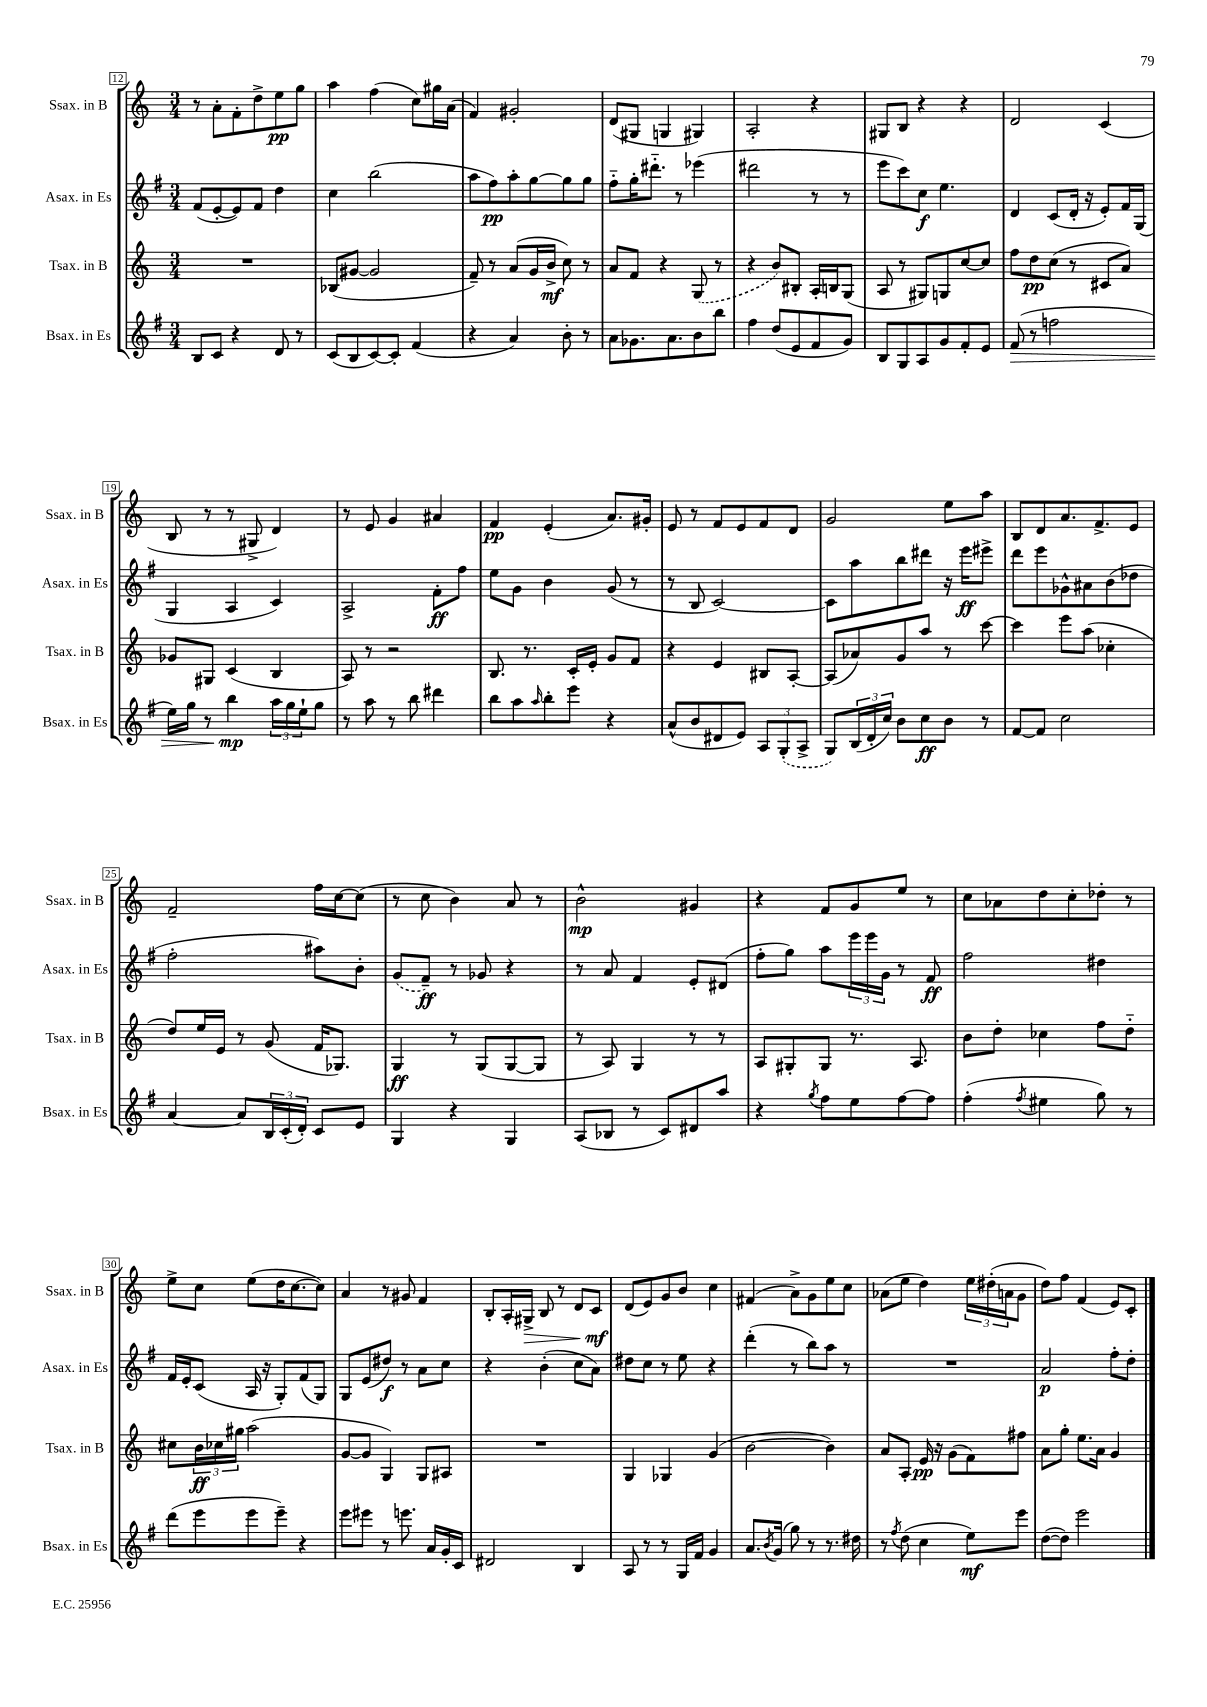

**kern	**dynam	**kern	**dynam	**kern	**dynam	**kern	**dynam
*part4	*part4	*part3	*part3	*part2	*part2	*part1	*part1
*staff4	*staff4	*staff3	*staff3	*staff2	*staff2	*staff1	*staff1
*I"Bsax. in Es	*	*I"Tsax. in B	*	*I"Asax. in Es	*	*I"Ssax. in B	*
*I'Bsax. in Es	*	*I'Tsax. in B	*	*I'Asax. in Es	*	*I'Ssax. in B	*
*clefG2	*	*clefG2	*	*clefG2	*	*clefG2	*
*k[f#]	*	*k[]	*	*k[f#]	*	*k[]	*
*M3/4	*	*M3/4	*	*M3/4	*	*M3/4	*
=12	=12	=12	=12	=12	=12	=12	=12
8B/L	.	2.r	.	(8f#/L	.	8r	.
8c/J	.	.	.	[8e'/	.	8a'\L	.
4r	.	.	.	8e/])	.	8f'\	.
.	.	.	.	8f#/J	.	8dd^\	.
8d/	.	.	.	4dd\	.	8ee\	pp
8r	.	.	.	.	.	8gg\J	.
=13	=13	=13	=13	=13	=13	=13	=13
(8c/L	.	(8B-X/L	.	4cc\	.	4aa\	.
8B/	.	[8g#X/J	.	.	.	.	.
[8c/)	.	2g#/]	.	(2bb\	.	(4ff\	.
8c'/J]	.	.	.	.	.	.	.
(4f#/	.	.	.	.	.	8cc\L)	.
.	.	.	.	.	.	16gg#X\L	.
.	.	.	.	.	.	(16a\JJ	.
=14	=14	=14	=14	=14	=14	=14	=14
4r	.	8f~/)	.	8aa\L	.	4f/)	.
.	.	8r	.	8ff#\)	pp	.	.
4a/)	.	(8a/L	.	8aa'\	.	2g#X'/	.
.	.	16g/L	.	[8gg\	.	.	.
.	.	16b^/JJ	mf	.	.	.	.
8b'\	.	8cc\)	.	8gg\]	.	.	.
8r	.	8r	.	8gg\J	.	.	.
=15	=15	=15	=15	=15	=15	=15	=15
8a\L	.	8a/L	.	8ff#\L	.	(8d/L	.
8.g-X\	.	8f/J	.	16gg'\K	.	8G#X/J	.
.	.	.	.	8.ddd#X\J	.	.	.
.	.	4r	.	.	.	4Gn/	.
8.a\	.	.	.	.	.	.	.
.	.	.	.	8r	.	.	.
8b\	.	(8G/	.	(4eee-X\	.	4G#X/)	.
8bb\J	.	8r	.	.	.	.	.
=16	=16	=16	=16	=16	=16	=16	=16
4ff#\	.	4r	.	2ddd#X\	.	2A'/	.
(8dd/L	.	8b/L)	.	.	.	.	.
8e/	.	8B#X'/J	.	.	.	.	.
8f#/	.	16A'/LL	.	8r	.	4r	.
.	.	16Bn/J	.	.	.	.	.
8g/J)	.	(8G/J	.	8r	.	.	.
=17	=17	=17	=17	=17	=17	=17	=17
8B/L	.	8A/	.	8eee\L	.	8G#X/L	.
8G/	.	8r	.	8ccc\)	.	8B/J	.
8A/	.	8G#X/L)	.	8cc\J	f	4r	.
8g/	.	8Gn/	.	4.ee\	.	.	.
8f#'/	.	[8cc/	.	.	.	4r	.
8e/J	.	8cc/J]	.	.	.	.	.
=18	=18	=18	=18	=18	=18	=18	=18
!	!LO:HP:b	!	!	!	!	!	!
(8f#/	>	8ff\L	.	4d/	.	2d/	.
8r	.	8dd\	pp	.	.	.	.
2ffn\	.	(8cc\J	.	(8c/L	.	.	.
.	.	8r	.	16d'/Jk	.	.	.
.	.	.	.	16r	.	.	.
.	.	8c#X/L	.	8e'/L)	.	(4c/	.
.	.	8a/J)	.	16f#/L	.	.	.
.	.	.	.	(16G/JJ	.	.	.
!!LO:LB:g=z
=19	=19	=19	=19	=19	=19	=19	=19
16ee\LL)	.	8g-X/L	.	4G/	.	8B/	.
16gg\JJ	.	.	.	.	.	.	.
8r	.	8G#X/J	.	.	.	8r	.
4bb\	mp	(4c/	.	4A/	.	8r	.
.	.	.	.	.	.	8G#X^/	.
24aa\LL	]	4B/	.	4c/)	.	4d/)	.
24gg\	.	.	.	.	.	.	.
24ee`\J	.	.	.	.	.	.	.
8gg\J	.	.	.	.	.	.	.
=20	=20	=20	=20	=20	=20	=20	=20
8r	.	8A/)	.	2A^/	.	8r	.
8aa\	.	8r	.	.	.	8e/	.
8r	.	2r	.	.	.	4g/	.
8bb\	.	.	.	.	.	.	.
4ddd#X\	.	.	.	8f#'\L	ff	4a#X/	.
.	.	.	.	8ff#\J	.	.	.
=21	=21	=21	=21	=21	=21	=21	=21
8bb\L	.	8.B/	.	8ee\L	.	4f/	pp
8aa\	.	.	.	8g\J	.	.	.
.	.	8.r	.	.	.	.	.
16qqaa/	.	.	.	.	.	.	.
8bb'\	.	.	.	4b\	.	(4e'/	.
8eee\J	.	16c'/LL	.	.	.	.	.
.	.	16e'/JJ	.	.	.	.	.
4r	.	8g/L	.	(8g/	.	8.a/L)	.
.	.	8f/J	.	8r	.	.	.
.	.	.	.	.	.	16g#X'/Jk	.
=22	=22	=22	=22	=22	=22	=22	=22
(8a^^/L	.	4r	.	8r	.	8e/	.
8b/	.	.	.	8B/	.	8r	.
8d#X/	.	4e/	.	[2c/)	.	8f/L	.
8e/J)	.	.	.	.	.	8e/	.
12A/L	.	8B#X/L	.	.	.	8f/	.
(12G'/	.	.	.	.	.	.	.
.	.	[8A'/J	.	.	.	8d/J	.
12A^/J	.	.	.	.	.	.	.
=23	=23	=23	=23	=23	=23	=23	=23
8G/L)	.	(8A/L]	.	8c\L]	.	2g/	.
(24B/L	.	8a-X/)	.	8aa\	.	.	.
24d'/	.	.	.	.	.	.	.
24cc/JJ)	.	.	.	.	.	.	.
8b\L	.	8g/	.	8bb\	.	.	.
8cc\	ff	8aa/J	.	8ddd#X\J	.	.	.
8b\J	.	8r	.	16r	.	8ee\L	.
.	.	.	.	16eee\KL	ff	.	.
8r	.	[8ccc\	.	8eee#X^\J	.	8aa\J	.
=24	=24	=24	=24	=24	=24	=24	=24
[8f#/L	.	4ccc\]	.	8ddd\L	.	8B/L	.
8f#/J]	.	.	.	8eee\	.	8d/	.
2cc\	.	8eee\L	.	8g-X^^\	.	8.a/	.
.	.	(8aa\J	.	8a#X\	.	.	.
.	.	.	.	.	.	8.f^/	.
.	.	4cc-X'\	.	(8b\	.	.	.
.	.	.	.	8dd-X\J	.	8e/J	.
!!LO:LB:g=z
=25	=25	=25	=25	=25	=25	=25	=25
[4a/	.	8dd/L)	.	2ff#'\	.	2f~/	.
.	.	16ee/L	.	.	.	.	.
.	.	16e/JJ	.	.	.	.	.
8a/L]	.	8r	.	.	.	.	.
24B/L	.	(8g/	.	.	.	.	.
(24c'/	.	.	.	.	.	.	.
24d'/JJ)	.	.	.	.	.	.	.
8c/L	.	16f/KL	.	8aa#X\L)	.	16ff\LL	.
.	.	8.G-X/J)	.	.	.	[16cc\J	.
8e/J	.	.	.	8b'\J	.	(8cc\J]	.
=26	=26	=26	=26	=26	=26	=26	=26
4G/	.	4G/	ff	(8g/L	.	8r	.
.	.	.	.	8f#~/J)	ff	8cc\	.
4r	.	8r	.	8r	.	4b\)	.
.	.	(8G/L	.	8g-X/	.	.	.
4G/	.	[8G/	.	4r	.	8a/	.
.	.	8G/J]	.	.	.	8r	.
=27	=27	=27	=27	=27	=27	=27	=27
(8A/L	.	8r	.	8r	.	2b^^\	mp
8B-X/J	.	8A/)	.	8a/	.	.	.
8r	.	4G/	.	4f#/	.	.	.
8c/L)	.	.	.	.	.	.	.
8d#X/	.	8r	.	8e'/L	.	4g#X/	.
8aa/J	.	8r	.	(8d#X/J	.	.	.
=28	=28	=28	=28	=28	=28	=28	=28
4r	.	8A/L	.	8ff#'\L	.	4r	.
.	.	8G#X'/	.	8gg\J)	.	.	.
8qgg/	.	.	.	.	.	.	.
8ff#\L	.	8G#/J	.	8aa\L	.	8f/L	.
8ee\	.	8.r	.	24eee\L	.	8g/	.
.	.	.	.	24eee\	.	.	.
.	.	.	.	24g\JJ	.	.	.
[8ff#\	.	.	.	8r	.	8ee/J	.
.	.	8.A/	.	.	.	.	.
8ff#\J]	.	.	.	8f#/	ff	8r	.
=29	=29	=29	=29	=29	=29	=29	=29
(4ff#'\	.	8b\L	.	2ff#\	.	8cc\L	.
.	.	8dd'\J	.	.	.	8a-X\	.
8qff#/	.	.	.	.	.	.	.
4ee#X\	.	4cc-X\	.	.	.	8dd\	.
.	.	.	.	.	.	8cc'\	.
8gg\)	.	8ff\L	.	4dd#X\	.	8dd-X'\J	.
8r	.	8dd\J	.	.	.	8r	.
!!LO:LB:g=z
=30	=30	=30	=30	=30	=30	=30	=30
(8ddd\L	.	8cc#X\L	.	16f#/LL	.	8ee^\L	.
.	.	.	.	16e'/J	.	.	.
8eee\	.	24b\L	ff	(8c/J	.	8cc\J	.
.	.	24cc-X\	.	.	.	.	.
.	.	24gg#X\JJ	.	.	.	.	.
8eee\	.	(2aa\	.	16A/	.	(8ee\L	.
.	.	.	.	16r	.	.	.
8eee~\J)	.	.	.	8G'/L)	.	16dd\K	.
.	.	.	.	.	.	[8.cc\	.
4r	.	.	.	(8f#/	.	.	.
.	.	.	.	8G/J)	.	8cc\J])	.
=31	=31	=31	=31	=31	=31	=31	=31
8eee\L	.	[8g/L	.	8G/L	.	4a/	.
8eee#X\J	.	8g/J]	.	(8e/	.	.	.
8r	.	4G/)	.	8dd#X/J)	f	8r	.
8.eeen\	.	.	.	8r	.	8g#X/	.
.	.	8G/L	.	8a\L	.	4f/	.
16a/LL	.	.	.	.	.	.	.
16g'/	.	8A#X/J	.	8cc\J	.	.	.
16c/JJ	.	.	.	.	.	.	.
=32	=32	=32	=32	=32	=32	=32	=32
2d#X/	.	2.r	.	4r	.	8B'/L	.
.	.	.	.	.	.	16A'/L	.
!	!	!	!	!	!	!	!LO:HP:b
.	.	.	.	.	.	16G#X^/JJ	>
.	.	.	.	(4b'\	.	8B/	.
.	.	.	.	.	.	8r	.
4B/	.	.	.	8cc\L	.	8d/L	.
.	.	.	.	8a\J)	.	8c/J	mf
.	.	.	.	.	.	.	]
=33	=33	=33	=33	=33	=33	=33	=33
8A/	.	4G/	.	8dd#X\L	.	(8d/L	.
8r	.	.	.	8cc\J	.	8e/)	.
8r	.	4G-X/	.	8r	.	8g/	.
16G/LL	.	.	.	8ee\	.	8b/J	.
16f#/JJ	.	.	.	.	.	.	.
4g/	.	(4g/	.	4r	.	4cc\	.
=34	=34	=34	=34	=34	=34	=34	=34
8.a/L	.	[2b\	.	(4ddd'\	.	(4f#X/	.
8qb/	.	.	.	.	.	.	.
(16g/Jk	.	.	.	.	.	.	.
8gg\)	.	.	.	8r	.	8a^\L)	.
8r	.	.	.	8bb\L)	.	8g\	.
8.r	.	4b\])	.	8aa\J	.	8ee\	.
.	.	.	.	8r	.	8cc\J	.
16dd#X\	.	.	.	.	.	.	.
=35	=35	=35	=35	=35	=35	=35	=35
8r	.	8a/L	.	2.r	.	(8a-X\L	.
8qff#/	.	.	.	.	.	.	.
(8dd\	.	8A'/J	.	.	.	8ee\J	.
4cc\	.	16e/	pp	.	.	4dd\)	.
.	.	16r	.	.	.	.	.
.	.	(8g\L	.	.	.	.	.
8ee\L)	mf	8f\)	.	.	.	24ee\LL	.
.	.	.	.	.	.	(24dd#X'\	.
.	.	.	.	.	.	24an\J	.
8eee\J	.	8ff#X\J	.	.	.	8g\J	.
=36	=36	=36	=36	=36	=36	=36	=36
([8dd\L	.	8a\L	.	2a/	p	8dd\L)	.
8dd\J])	.	8gg'\J	.	.	.	8ff\J	.
2eee\	.	8.ee\L	.	.	.	(4f/	.
.	.	16a\Jk	.	.	.	.	.
.	.	4g/	.	8ff#'\L	.	8e/L)	.
.	.	.	.	8dd'\J	.	8c'/J	.
==	==	==	==	==	==	==	==
*-	*-	*-	*-	*-	*-	*-	*-
